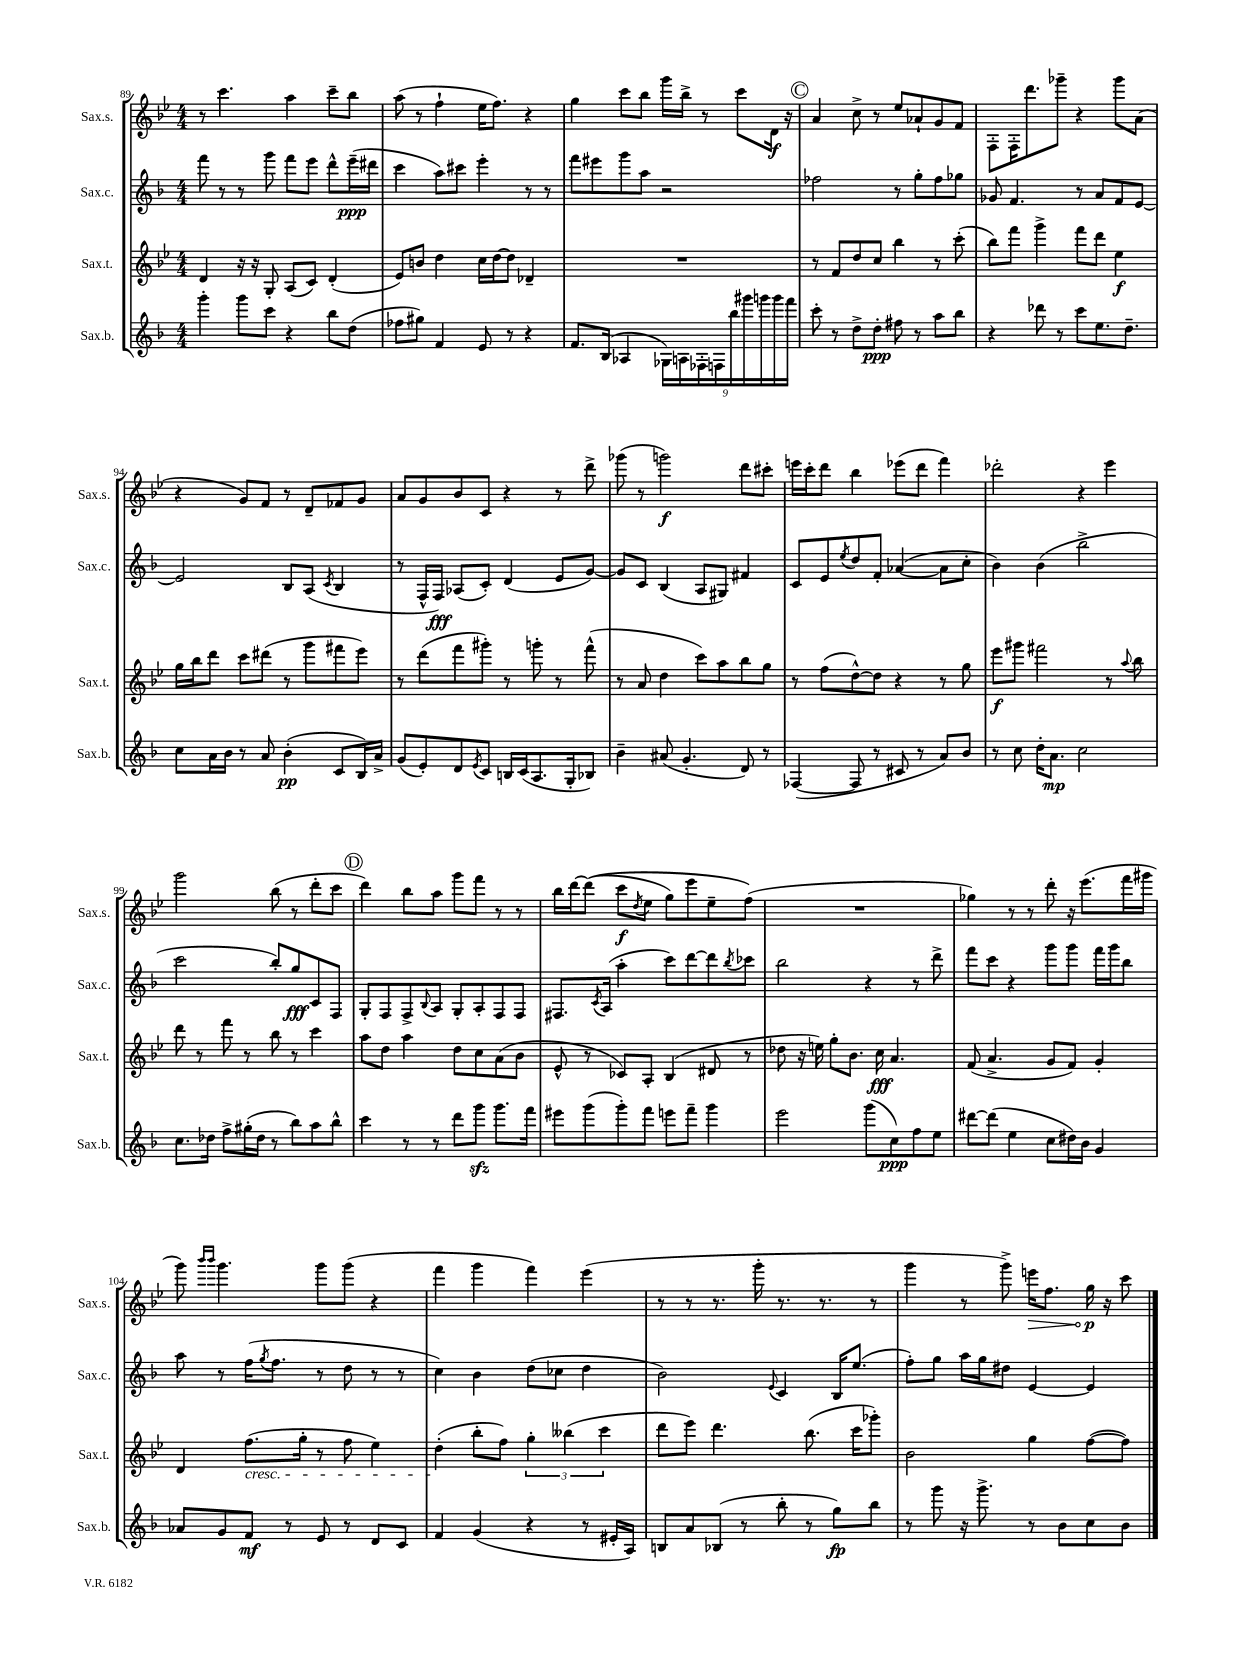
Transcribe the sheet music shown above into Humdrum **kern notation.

**kern	**kern	**kern	**kern
*staff4	*staff3	*staff2	*staff1
*clefG2	*clefG2	*clefG2	*clefG2
*k[b-]	*k[b-e-]	*k[b-]	*k[b-e-]
*M4/4	*M4/4	*M4/4	*M4/4
4ggg'	4d	8fff	8r
.	.	8r	4.ccc
8ggg	16r	8r	.
.	16r	.	.
8ccc	8G'	8ggg	.
4r	(8A	8fff	4aa
.	8c)	8eee	.
8bb-	(4d'	8ddd^^	8ccc~
(8dd	.	(16eee~	8bb-
.	.	16ddd#	.
=	=	=	=
8ff-	8e-)	4ccc	(8aa
8gg#)	8b	.	8r
4f	4dd	8aa)	4ff`
.	.	8ccc#	.
8e	16cc	4eee'	16ee-
.	[16dd	.	8.ff)
8r	8dd]	.	.
4r	4d-~	8r	4r
.	.	8r	.
=	=	=	=
8.f	1r	8fff	4gg
.	.	8eee#	.
(16B-	.	.	.
4A-	.	8ggg	8ccc
.	.	8aa	8bb-
18G-)	.	2r	16ggg
18A	.	.	.
.	.	.	16bb-^
18F-'	.	.	.
.	.	.	8r
18F	.	.	.
18bb-	.	.	.
.	.	.	8ccc
18ggg#	.	.	.
18ggg	.	.	.
.	.	.	16d
18ggg	.	.	.
.	.	.	16r
18fff	.	.	.
=	=	=	=
8ccc'	8r	2ff-	4a
8r	8f	.	.
8dd^	8dd	.	8cc^
8dd'	8cc	.	8r
8ff#	4bb-	8r	8ee-
8r	.	8gg'	8a-`
8aa	8r	8ff-	8g
8bb-	(8ccc'	8gg-	8f
=	=	=	=
4r	8bb-)	8g-	8F'
.	8fff	4.f	16F'
.	.	.	8.ddd
8ddd-	4ggg^	.	.
8r	.	.	8ggg-~
8ccc	8fff	8r	4r
8.ee	8ddd	8a	.
.	4ee-	8f	8ggg-
8.dd~	.	.	.
.	.	[8e	(8a
=	=	=	=
8cc	16gg	2e]	4r
.	16bb-	.	.
16a	8ddd	.	.
16b-	.	.	.
8r	8ccc	.	8g)
8a	(8ddd#	.	8f
(4b-'	8r	8B-	8r
.	8ggg	(8A	8d~
.	.	8qc	.
8c	8fff#	4B-	8f-
16B-)	8eee-)	.	8g
16a^	.	.	.
=	=	=	=
(8g	8r	8r	8a
8e')	(8ddd	16F^^	8g
.	.	16F)	.
8d	8fff	(8A-	8b-
8qe	.	.	.
8c	8ggg#')	8c')	8c
16B	8r	(4d	4r
(16c	.	.	.
8.A	8ggg'	.	.
.	8r	8e	8r
16G'	.	.	.
8B-)	(8fff^^	[8g)	8ddd^
=	=	=	=
4b-~	8r	8g]	(8ggg-
.	8a	8c	8r
(8a#	4dd	(4B-	2ggg)
4.g'	.	.	.
.	8ccc)	8A	.
.	8aa	8G#)	.
8d)	8bb-	4f#	8ddd
8r	8gg	.	8ccc#'
=	=	=	=
([4F-	8r	8c	16eee
.	.	.	16ccc'
.	(8ff	8e	8ddd
.	.	8qee	.
8F-]	[8dd^^)	8dd	4bb-
8r	8dd]	8f'	.
8c#	4r	([4a-	(8eee-
8r	.	.	8ddd
8a)	8r	8a-]	4fff)
8b-	8gg	8cc'	.
=	=	=	=
8r	8eee-	4b-)	2ddd-'
8cc	8ggg#	.	.
16dd'	2fff#	(4b-	.
8.a	.	.	.
2cc	.	2bb-^	4r
.	8r	.	4eee-
.	8qqaa	.	.
.	8bb-	.	.
=	=	=	=
8.cc	8ddd	2ccc	2ggg
.	8r	.	.
16dd-	.	.	.
8ff^	8fff	.	.
(16gg#'	8r	.	.
16dd-	.	.	.
8r	8bb-	8bb-')	(8bb-
8bb-)	8r	8gg	8r
8aa	4ccc	8c	8ddd'
8bb-^^	.	8F	8ccc
=	=	=	=
4ccc	8aa	8G'	4ddd)
.	8dd	8F	.
8r	4aa	8F^	8bb-
.	.	8qqB-	.
8r	.	8A	8aa
8ddd	8dd	8G'	8ggg
8ggg	8cc	8A'	8fff
8.ggg	(8a	8F	8r
.	8b-	8F	8r
16fff	.	.	.
=	=	=	=
8eee#	8e-^^	8.F#	16bb-
.	.	.	[16ddd
(8ggg	8r	.	&((8ddd]
.	.	8qc	.
.	.	(16A	.
8ggg')	8c-)	4aa'	8ccc
.	.	.	8qdd
8fff	8A'	.	8ee-
8eee	(4B-	8ccc)	8gg)
8fff~	.	[8ddd	8eee-
4ggg	8d#	8ddd]	8ee-~
.	.	8qbb-	.
.	8r	8ccc-	(8ff&)
=	=	=	=
2eee	8dd-	2bb-	1r
.	16r	.	.
.	16ee)	.	.
.	8gg'	.	.
.	8.b-	.	.
(8ggg	.	4r	.
.	16cc	.	.
8cc)	4.a	.	.
8ff	.	8r	.
8ee	.	8ddd^	.
=	=	=	=
[8ddd#	(8f	8fff	4gg-)
(8ddd#]	4.a^	8ccc	.
4ee	.	4r	8r
.	.	.	8r
8cc	8g	8ggg	8ddd'
16dd#)	8f)	8ggg	16r
16b-	.	.	(8.eee-
4g	4g'	16fff	.
.	.	16ggg	.
.	.	8bb-	16fff
.	.	.	16ggg#
=	=	=	=
8a-	4d	8aa	8ggg)
.	.	.	16qqbbb-
.	.	.	16qqbbb-
8g	.	8r	4.ggg
8f	(8.ff	(16ff	.
.	.	8qgg	.
.	.	8.ff	.
8r	.	.	.
.	16gg'	.	.
8e	8r	8r	8ggg
8r	8ff	8dd	(8ggg
8d	4ee-)	8r	4r
8c	.	8r	.
=	=	=	=
4f	(4dd'	4cc)	4fff
(4g	8bb-'	4b-	4ggg
.	8ff)	.	.
4r	6gg'	(8dd	4fff)
.	.	8cc-	.
.	(6bb--	.	.
8r	.	4dd	(4eee-
.	6ccc	.	.
16e#'	.	.	.
16A)	.	.	.
=	=	=	=
8B	8ddd	2b-)	8r
8a	8eee-)	.	8r
(8B-	4.ddd	.	8.r
8r	.	.	.
.	.	.	16ggg'
.	.	8qqe	.
8bb-'	.	4c	8.r
8r	(8.bb-	.	.
.	.	.	8.r
8gg)	.	16B-	.
.	16ccc	(8.ee	.
8bb-	8ggg-')	.	8r
=	=	=	=
8r	2b-	8ff')	4ggg
8ggg	.	8gg	.
16r	.	16aa	8r
8.ggg^	.	16gg	.
.	.	8dd#	8ggg^)
8r	4gg	[4e	16eee
.	.	.	8.ff
8b-	.	.	.
8cc	([8ff	4e]	16gg
.	.	.	16r
8b-	8ff])	.	8ccc
==	==	==	==
*-	*-	*-	*-
